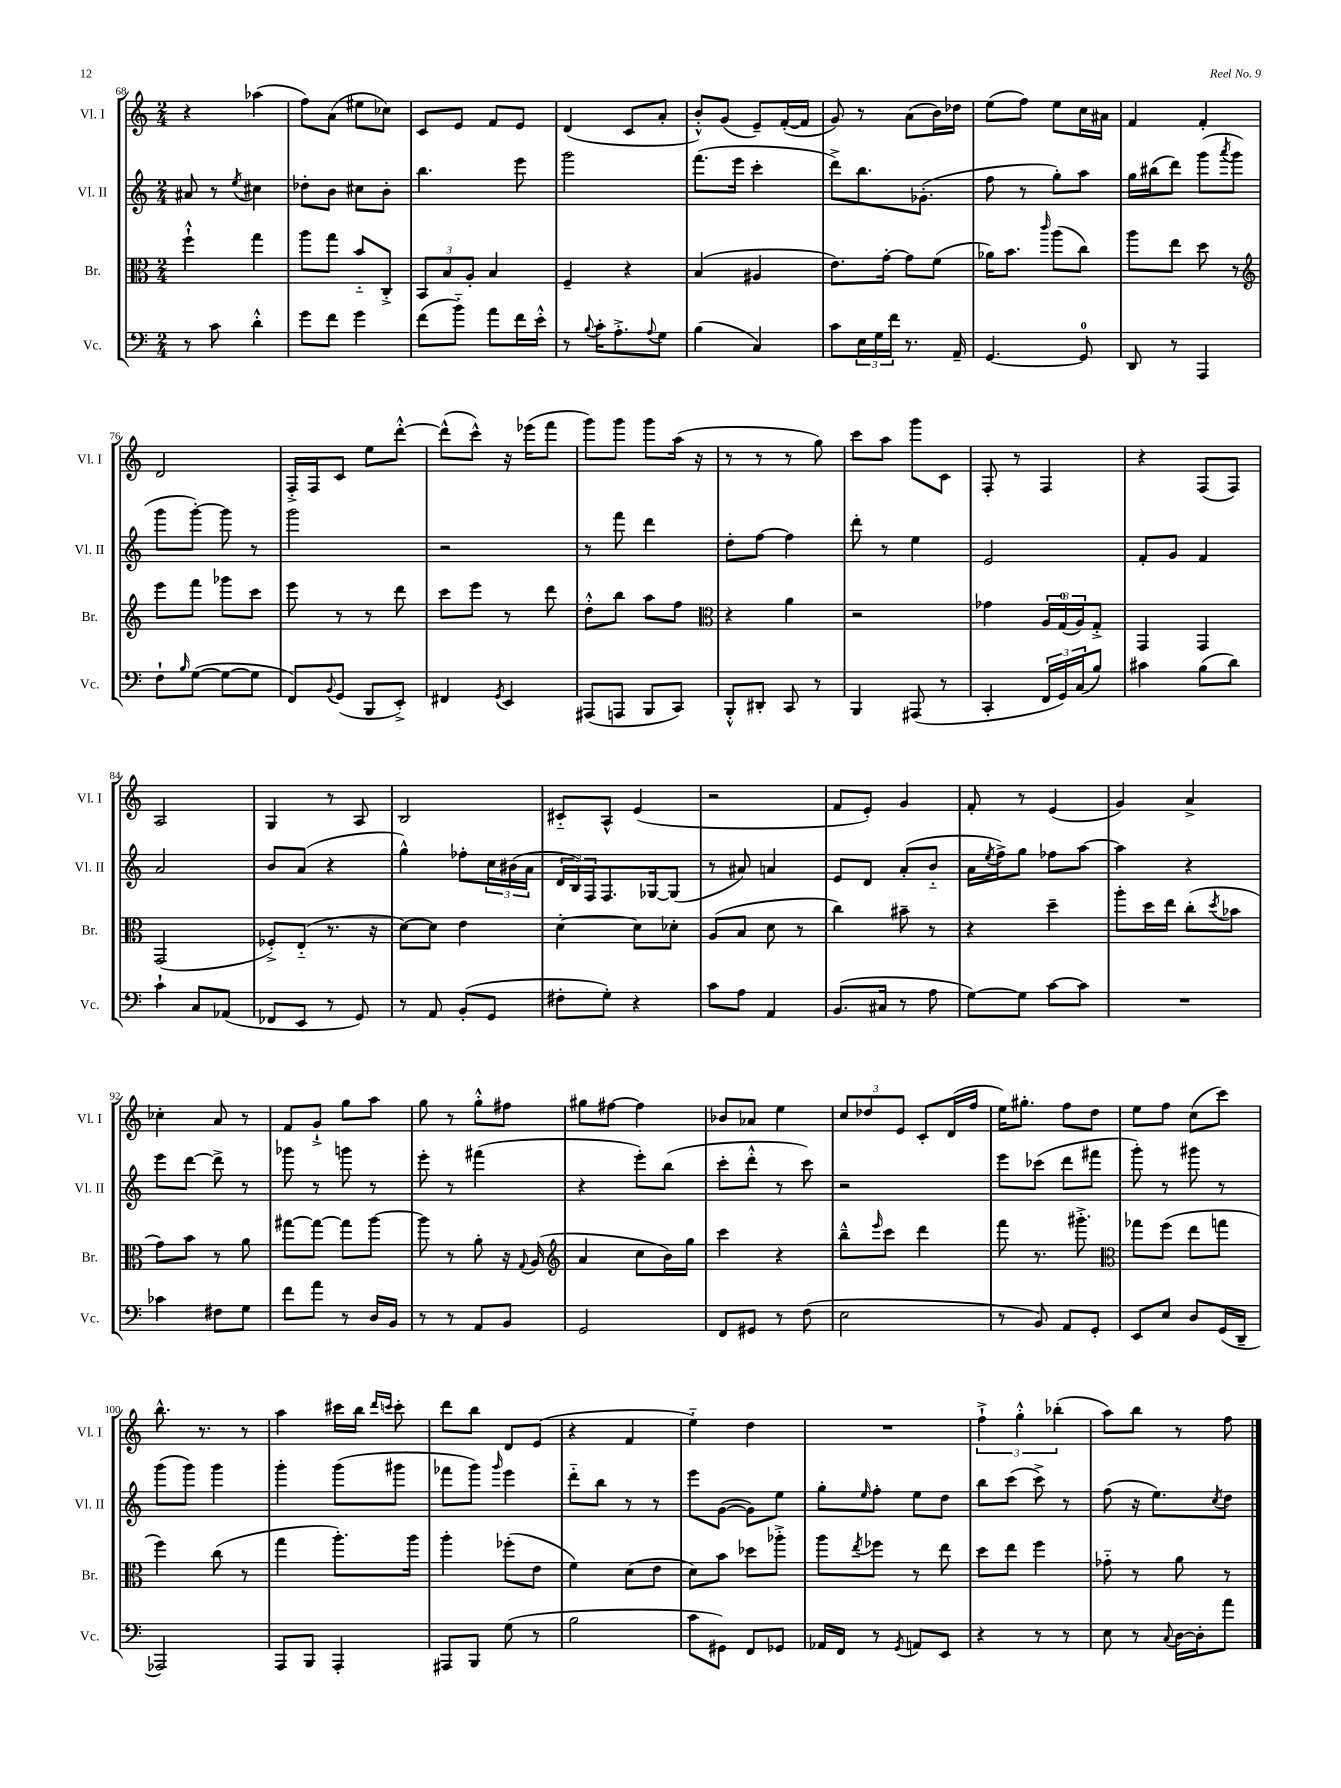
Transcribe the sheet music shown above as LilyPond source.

<<
\new StaffGroup <<
\new Staff = "s0" \with { instrumentName = "Vl. I" shortInstrumentName = "Vl. I" } {
    \clef treble \key c \major \numericTimeSignature \time 2/4
    r4 aes''4( |
    f''8) a'8( eis''8 ces''8) |
    c'8 e'8 f'8 e'8 |
    d'4( c'8 a'8-. |
    b'8-.-^) g'8( e'8--) f'16~-.( f'16 |
    g'8) r8 a'8( b'16) des''16 |
    e''8( f''8) e''8 c''16 ais'16 |
    f'4 f'4-. |
    d'2 |
    f16-.-> f16 c'8 e''8 d'''8~-.-^ |
    d'''8-^( c'''8-^) r16 ees'''16( f'''8 |
    g'''8) g'''8 g'''8 a''16( r16 |
    r8 r8 r8 g''8) |
    c'''8 a''8 g'''8 c'8 |
    f8-. r8 f4 |
    r4 f8( f8) |
    a2 |
    g4 r8 a8 |
    b2 |
    cis'8-_ a8-^ e'4( |
    r2 |
    f'8 e'8-.) g'4 |
    f'8-. r8 e'4( |
    g'4) a'4-> |
    ces''4-. a'8 r8 |
    f'8 g'8-!-> g''8 a''8 |
    g''8 r8 g''8-.-^ fis''8 |
    gis''8 fis''8~ fis''4 |
    bes'8 aes'8 e''4 |
    \tuplet 3/2 { c''8 des''8 e'8 } c'8-. d'16( f''16 |
    e''16) gis''8.-. f''8 d''8 |
    e''8 f''8 c''8( c'''8) |
    b''8.-^ r8. r8 |
    a''4 cis'''16 b''16 \grace { d'''16 c'''16 } c'''8-. |
    d'''8 b''8 d'8 e'8( |
    r4 f'4 |
    e''4-_) d''4 |
    R2 |
    \tuplet 3/2 { f''4-!-> g''4-.-^ bes''4-.( } |
    a''8) b''8 r8 f''8 \bar "|." |
}
\new Staff = "s1" \with { instrumentName = "Vl. II" shortInstrumentName = "Vl. II" } {
    \clef treble \key c \major \numericTimeSignature \time 2/4
    ais'8 r8 \acciaccatura { e''8 } cis''4 |
    des''8-. b'8 cis''8 b'8-. |
    b''4. e'''8 |
    g'''2 |
    f'''8.( e'''16 c'''4-. |
    d'''8->) b''8. ges'8.-.( |
    f''8 r8 g''8-.) a''8 |
    g''16 bis''16( d'''8) g'''8( \acciaccatura { a'''8 } g'''8 |
    g'''8 g'''8~-.) g'''8 r8 |
    g'''2 |
    r2 |
    r8 f'''8 d'''4 |
    d''8-. f''8~ f''4 |
    d'''8-. r8 e''4 |
    e'2 |
    f'8-. g'8 f'4 |
    a'2 |
    b'8 a'8( r4 |
    g''4-^) fes''8-. \tuplet 3/2 { c''16 bis'16( a'16 } |
    \tuplet 3/2 { d'16 b16) f16 } f8. ges16~ ges8( |
    r8 ais'8) a'4 |
    e'8 d'8 a'8-.( b'8-_ |
    a'16 \acciaccatura { e''8 } f''16->) g''8 fes''8 a''8~ |
    a''4 r4 |
    e'''8 d'''8~ d'''8-> r8 |
    ges'''8 r8 g'''8 r8 |
    e'''8-. r8 fis'''4( |
    r4 e'''8-.) b''8( |
    c'''8-. d'''8-.-^ r8 c'''8) |
    r2 |
    e'''8 ces'''8( d'''8 fis'''8 |
    g'''8-.) r8 gis'''8 r8 |
    g'''8( g'''8) g'''4 |
    g'''4-. g'''8( gis'''8 |
    fes'''8 g'''8) \grace { g'''16 } e'''4 |
    d'''8-_ b''8 r8 r8 |
    e'''8 g'8~( g'8) e''8 |
    g''8-. \grace { e''16 } f''8-. e''8 d''8 |
    b''8 c'''8( c'''8->) r8 |
    f''8( r16 e''8.) \acciaccatura { c''8 } d''8 \bar "|." |
}
\new Staff = "s2" \with { instrumentName = "Br." shortInstrumentName = "Br." } {
    \clef alto \key c \major \numericTimeSignature \time 2/4
    f''4-!-^ g''4 |
    a''8 g''8 b'8-_ c8-.-> |
    \tuplet 3/2 { b,8 b8 a8-. } b4 |
    f4-- r4 |
    b4( ais4 |
    e'8.) g'16~-. g'8 f'8( |
    aes'16) b'8. \grace { c'''16 } a''8( c''8) |
    a''8 e''8 d''8 r8 |
    \clef treble e'''8 f'''8 ges'''8 c'''8 |
    e'''8 r8 r8 d'''8 |
    c'''8 e'''8 r8 d'''8 |
    d''8-.-^ b''8 a''8 f''8 |
    \clef alto r4 a'4 |
    r2 |
    ges'4 \tuplet 3/2 { a16 g16-0( a16) } g8-.-> |
    g,4 g,4 |
    g,2( |
    fes8-.->) e8-_( r8. r16 |
    d'8~) d'8 e'4 |
    d'4~-. d'8 des'8-. |
    a8( b8 d'8 r8 |
    c''4) bis'8-- r8 |
    r4 d''4-- |
    a''8-. d''16 e''16 c''8-.( \acciaccatura { d''8 } bes'8 |
    g'8) b'8 r8 a'8 |
    gis''8~ gis''8~ gis''8 a''8~ |
    a''8 r8 a'8-. r16 \appoggiatura { g8 } a16( |
    \clef treble a'4 c''8 b'16) g''16 |
    c'''4 r4 |
    b''8---^ \grace { e'''16 } c'''8 d'''4 |
    f'''8 r8. gis'''8.-.-> |
    \clef alto ges''8 f''8( e''8 g''8 |
    f''4) c''8( r8 |
    g''4 a''8.-.) a''16 |
    a''4-. fes''8-.( e'8 |
    f'4) d'8( e'8 |
    d'8) b'8 des''8 aes''8-.-> |
    a''8 \acciaccatura { e''8 } fes''8 r8 e''8 |
    d''8 e''8 f''4 |
    ges'8-_ r8 a'8 r8 \bar "|." |
}
\new Staff = "s3" \with { instrumentName = "Vc." shortInstrumentName = "Vc." } {
    \clef bass \key c \major \numericTimeSignature \time 2/4
    r8 c'8 d'4-.-^ |
    g'8 f'8 g'4 |
    f'8( b'8-_) a'8 f'16 e'16-.-^ |
    r8 \appoggiatura { b8 } c'16-. a8.-.-> \appoggiatura { a8 } g8 |
    b4( c4) |
    c'8 \tuplet 3/2 { e16 g16 f'16 } r8. a,16-- |
    g,4.~ g,8-0 |
    d,8 r8 a,,4 |
    f8-! \grace { b16 } g8~( g8~ g8 |
    f,8) \appoggiatura { b,8 } g,8( b,,8 e,8-.->) |
    fis,4 \acciaccatura { g,8 } e,4 |
    ais,,8( a,,8 b,,8 c,8) |
    b,,8-.-^ dis,8-. c,8 r8 |
    b,,4 ais,,8( r8 |
    c,4-. \tuplet 3/2 { f,16 g,16) c16( } b8) |
    cis'4 b8( d'8) |
    c'4-! c8 aes,8( |
    fes,8 e,8 r8 g,8) |
    r8 a,8 b,8-.( g,8 |
    fis8-. g8-.) r4 |
    c'8 a8 a,4 |
    b,8.( cis16 r8 a8 |
    g8~) g8 c'8~ c'8 |
    R2 |
    ces'4 fis8 g8 |
    f'8 a'8 r8 d16 b,16 |
    r8 r8 a,8 b,8 |
    g,2 |
    f,8 gis,8 r8 f8( |
    e2 |
    r8 b,8) a,8 g,8-. |
    e,8 e8 d8 g,16( d,16-- |
    aes,,2) |
    a,,8 b,,8 a,,4-. |
    ais,,8 b,,8 g8( r8 |
    b2 |
    c'8 gis,8) f,8 ges,8 |
    aes,16 f,16 r8 \acciaccatura { g,8 } a,8 e,8 |
    r4 r8 r8 |
    e8 r8 \appoggiatura { c8 } d16~ d16-. a'8 \bar "|." |
}
>>
>>
\layout { \context { \Score currentBarNumber = #68 } }
